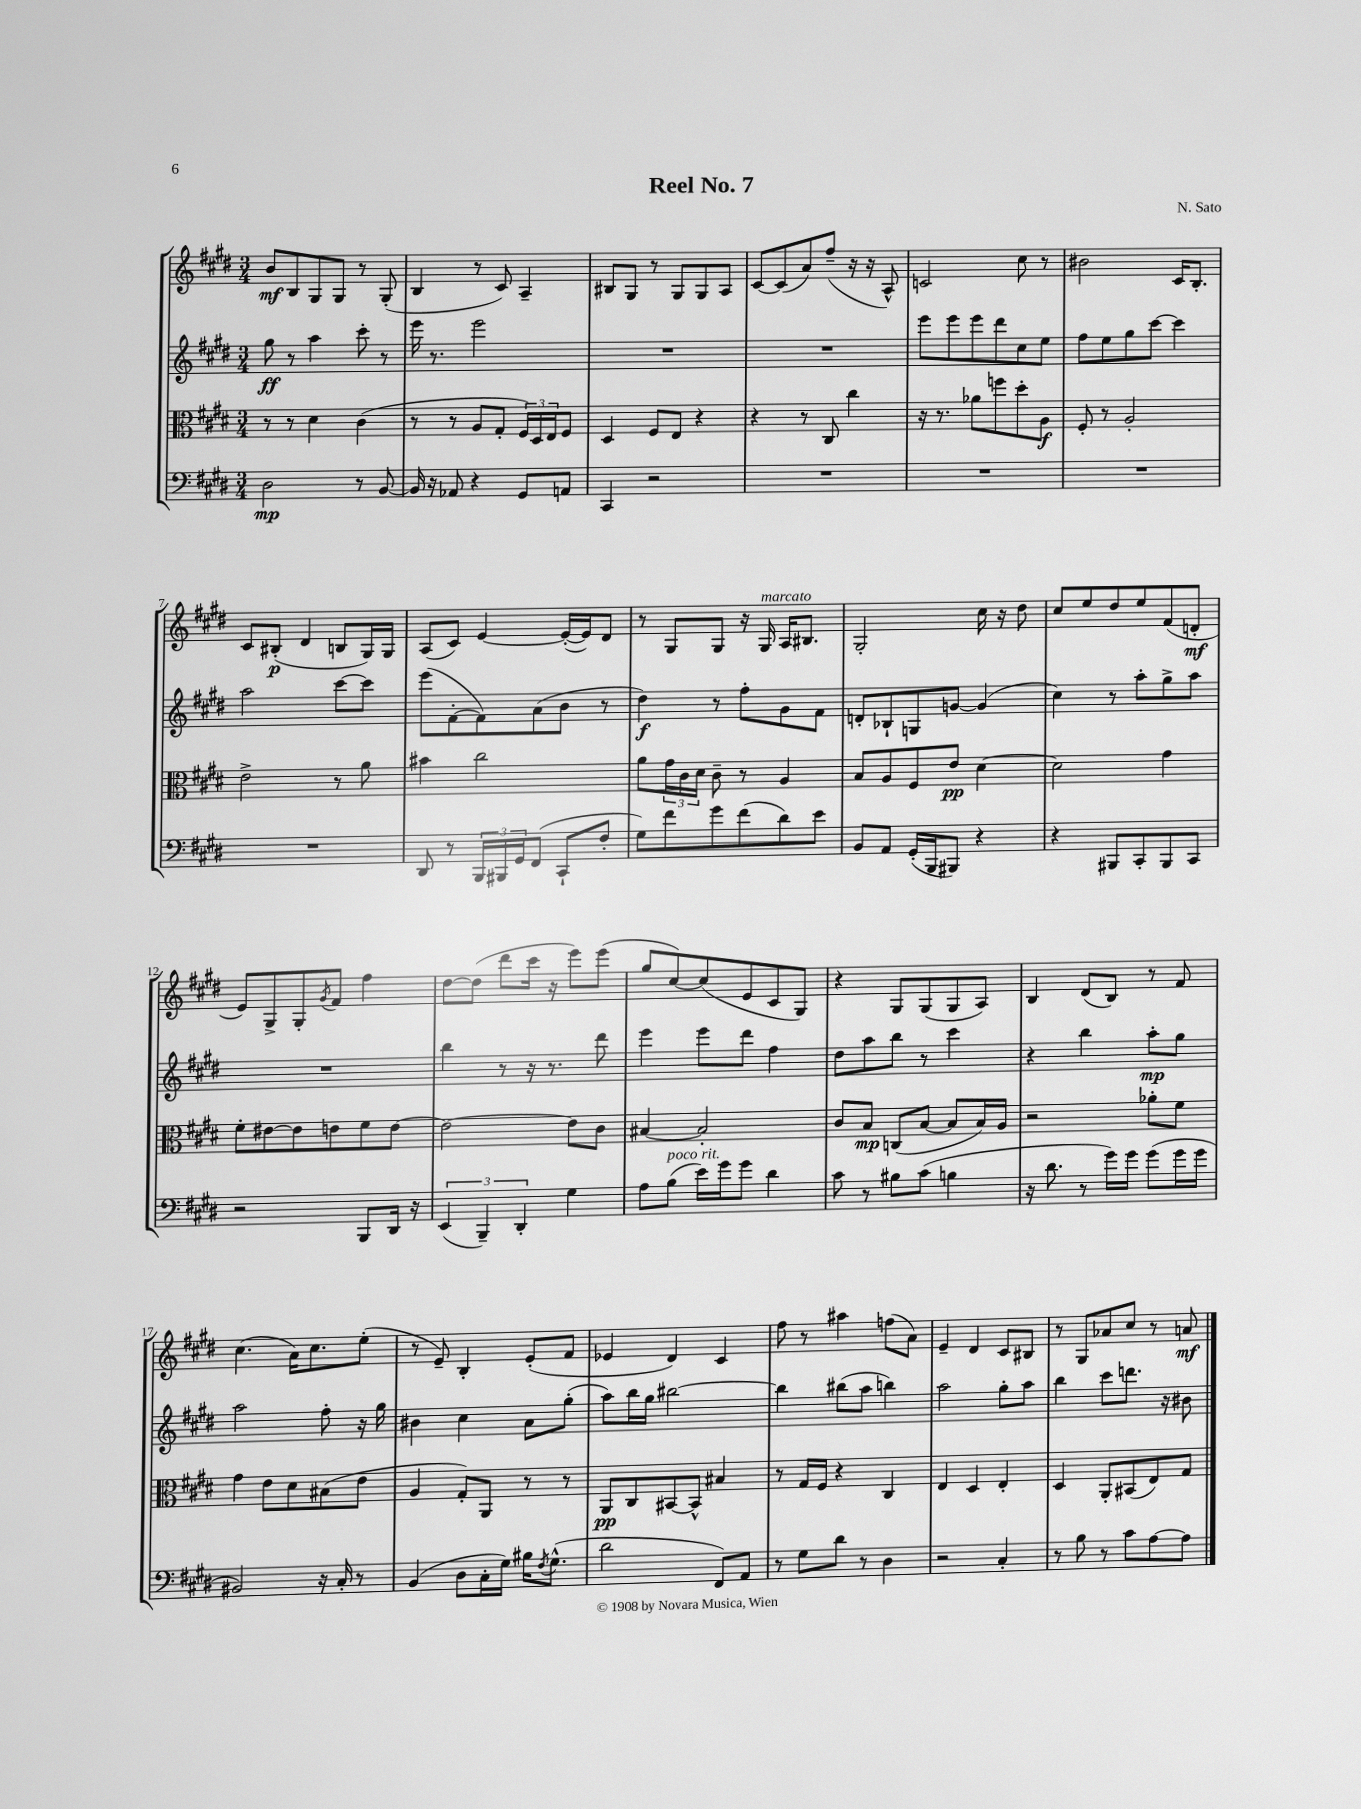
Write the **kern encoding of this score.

**kern	**kern	**kern	**kern
*staff4	*staff3	*staff2	*staff1
*clefF4	*clefC3	*clefG2	*clefG2
*k[f#c#g#d#]	*k[f#c#g#d#]	*k[f#c#g#d#]	*k[f#c#g#d#]
*M3/4	*M3/4	*M3/4	*M3/4
2D#	8r	8gg#	8b
.	8r	8r	8B
.	4d#	4aa	8G#
.	.	.	8G#
8r	(4c#	8ccc#'	8r
[8BB	.	8r	(8G#'
=	=	=	=
16BB]	8r	16eee	4B
16r	.	8.r	.
8AA-	8r	.	.
4r	8A	2eee	8r
.	8G#'	.	8c#)
8GG#	24F#)	.	4A~
.	24D#	.	.
.	24E	.	.
8AA	8F#	.	.
=	=	=	=
4CC#	4D#	2.r	8B#
.	.	.	8G#
2r	8F#	.	8r
.	8E	.	8G#
.	4r	.	8G#
.	.	.	8A
=	=	=	=
2.r	4r	2.r	[8c#
.	.	.	(8c#]
.	8r	.	8a)
.	8C#	.	(8ff#~
.	4cc#	.	16r
.	.	.	16r
.	.	.	8A^^)
=	=	=	=
2.r	16r	8eee	2c
.	8.r	.	.
.	.	8eee	.
.	8a-	8eee	.
.	8ff	8ddd#	.
.	8dd#'	8cc#	8cc#
.	8A	8ee	8r
=	=	=	=
2.r	8F#'	8ff#	2b#
.	8r	8ee	.
.	2A'	8gg#	.
.	.	[8ccc#	.
.	.	4ccc#]	16c#
.	.	.	8.B'
=	=	=	=
2.r	2e^	2aa	8c#
.	.	.	(8B#'
.	.	.	4d#
.	8r	[8ccc#	8B
.	8a	8ccc#]	16G#)
.	.	.	16G#
=	=	=	=
8DD#	4b#	(8eee	(8A
8r	.	[8f#'	8c#)
24BBB	2cc#	8f#])	[4e
24BBB#	.	.	.
24GG#	.	.	.
(8FF#	.	(8a	.
8CC#`	.	8b	(16e'_
.	.	.	16e])
8F#'	.	8r	8d#
=	=	=	=
8G#)	8a	4dd#)	8r
8f#	24g#	.	8G#
.	24c#	.	.
.	24d#	.	.
8g#	8c#~	8r	8G#
(8f#	8r	8ff#'	16r
.	.	.	16G#
8d#)	4A	8g#	16A
.	.	.	8.B#
8e	.	8f#	.
=	=	=	=
8BB	8B	8d'	2G#'
8AA	8A	8B-`	.
(16GG#'	8F#	8G	.
16BBB	.	.	.
8BBB#)	8e	[8g	.
4r	[4d#	(4g]	16cc#
.	.	.	16r
.	.	.	8dd#
=	=	=	=
4r	2d#]	4cc#)	8cc#
.	.	.	8ee
8BBB#	.	8r	8dd#
8CC#'	.	8aa'	8ee
8BBB#	4g#	8gg#^	(8f#
8CC#	.	8aa	8d'
=	=	=	=
2r	8f#'	2.r	8e)
.	[8e#	.	8G#^
.	8e#]	.	8G#'
.	.	.	8qg#
.	8e	.	8f#
8BBB	8f#	.	4ff#
16DD#	[8e	.	.
16r	.	.	.
=	=	=	=
(6EE	2e_	4bb	[8dd#
.	.	.	(8dd#]
6BBB~)	.	.	.
.	.	8r	8ddd#
6DD#'	.	.	.
.	.	16r	16ccc#
.	.	8.r	16r
4G#	8e]	.	8eee)
.	8c#	8ddd#	(8eee
=	=	=	=
8A	[4B#	4eee	8gg#
(8B	.	.	[8cc#)
16e)	2B#']	8eee	(8cc#]
16g#	.	.	.
8g#	.	8ddd#	8e
4d#	.	4ff#	8c#
.	.	.	8G#)
=	=	=	=
8c#	8c#	8dd#	4r
8r	8B	8aa	.
8B#	(8C	8bb	8G#
(8c#	[8B	8r	(8G#
4B	8B]	4ccc#	8G#
.	16B)	.	8A)
.	16A	.	.
=	=	=	=
16r	2r	4r	4B
8.d#	.	.	.
8r	.	4bb	(8d#
16g#)	.	.	8B)
16g#	.	.	.
(8g#	8a-'	8aa'	8r
16g#	8f#	8gg#	8f#
16g#	.	.	.
=	=	=	=
2BB#)	4g#	2aa	(4.cc#
.	8e	.	.
.	8d#	.	16a)
.	.	.	8.cc#
16r	(8B#	8ff#'	.
16C#'	.	.	.
8r	8e	16r	(8ee'
.	.	16gg#	.
=	=	=	=
(4BB	4A	4b#	8r
.	.	.	8e~)
8D#	8G#')	4cc#	4B'
16C#'	8AA	.	.
16G#)	.	.	.
16B#	8r	8a	(8e'
8qF#	.	.	.
(8.G#^^	.	.	.
.	8r	(8gg#'	8f#
=	=	=	=
2d#	8AA	8aa)	4e-
.	8C#	16bb	.
.	.	16gg#	.
.	[8BB#	[2bb#	4d#)
.	8BB#^^]	.	.
8FF#)	4B#	.	4c#
8AA	.	.	.
=	=	=	=
8r	8r	4bb#]	8ff#
8G#	16G#	.	8r
.	16F#	.	.
8d#	4r	(8bb#	4aa#
8r	.	8aa	.
4D#	4C#	4bb)	(8ff
.	.	.	8a)
=	=	=	=
2r	4E	2aa	4e~
.	4D#	.	4d#
4C#'	4E'	8gg#'	8c#
.	.	8aa	8B#
=	=	=	=
8r	4D#	4bb	8r
8B	.	.	8G#
8r	8AA'	8ccc#	8a-
8c#	(8BB#	8.ddd	8cc#
[8A	8E)	.	8r
.	.	16r	.
8A]	8G#	8b#	8a
==	==	==	==
*-	*-	*-	*-
